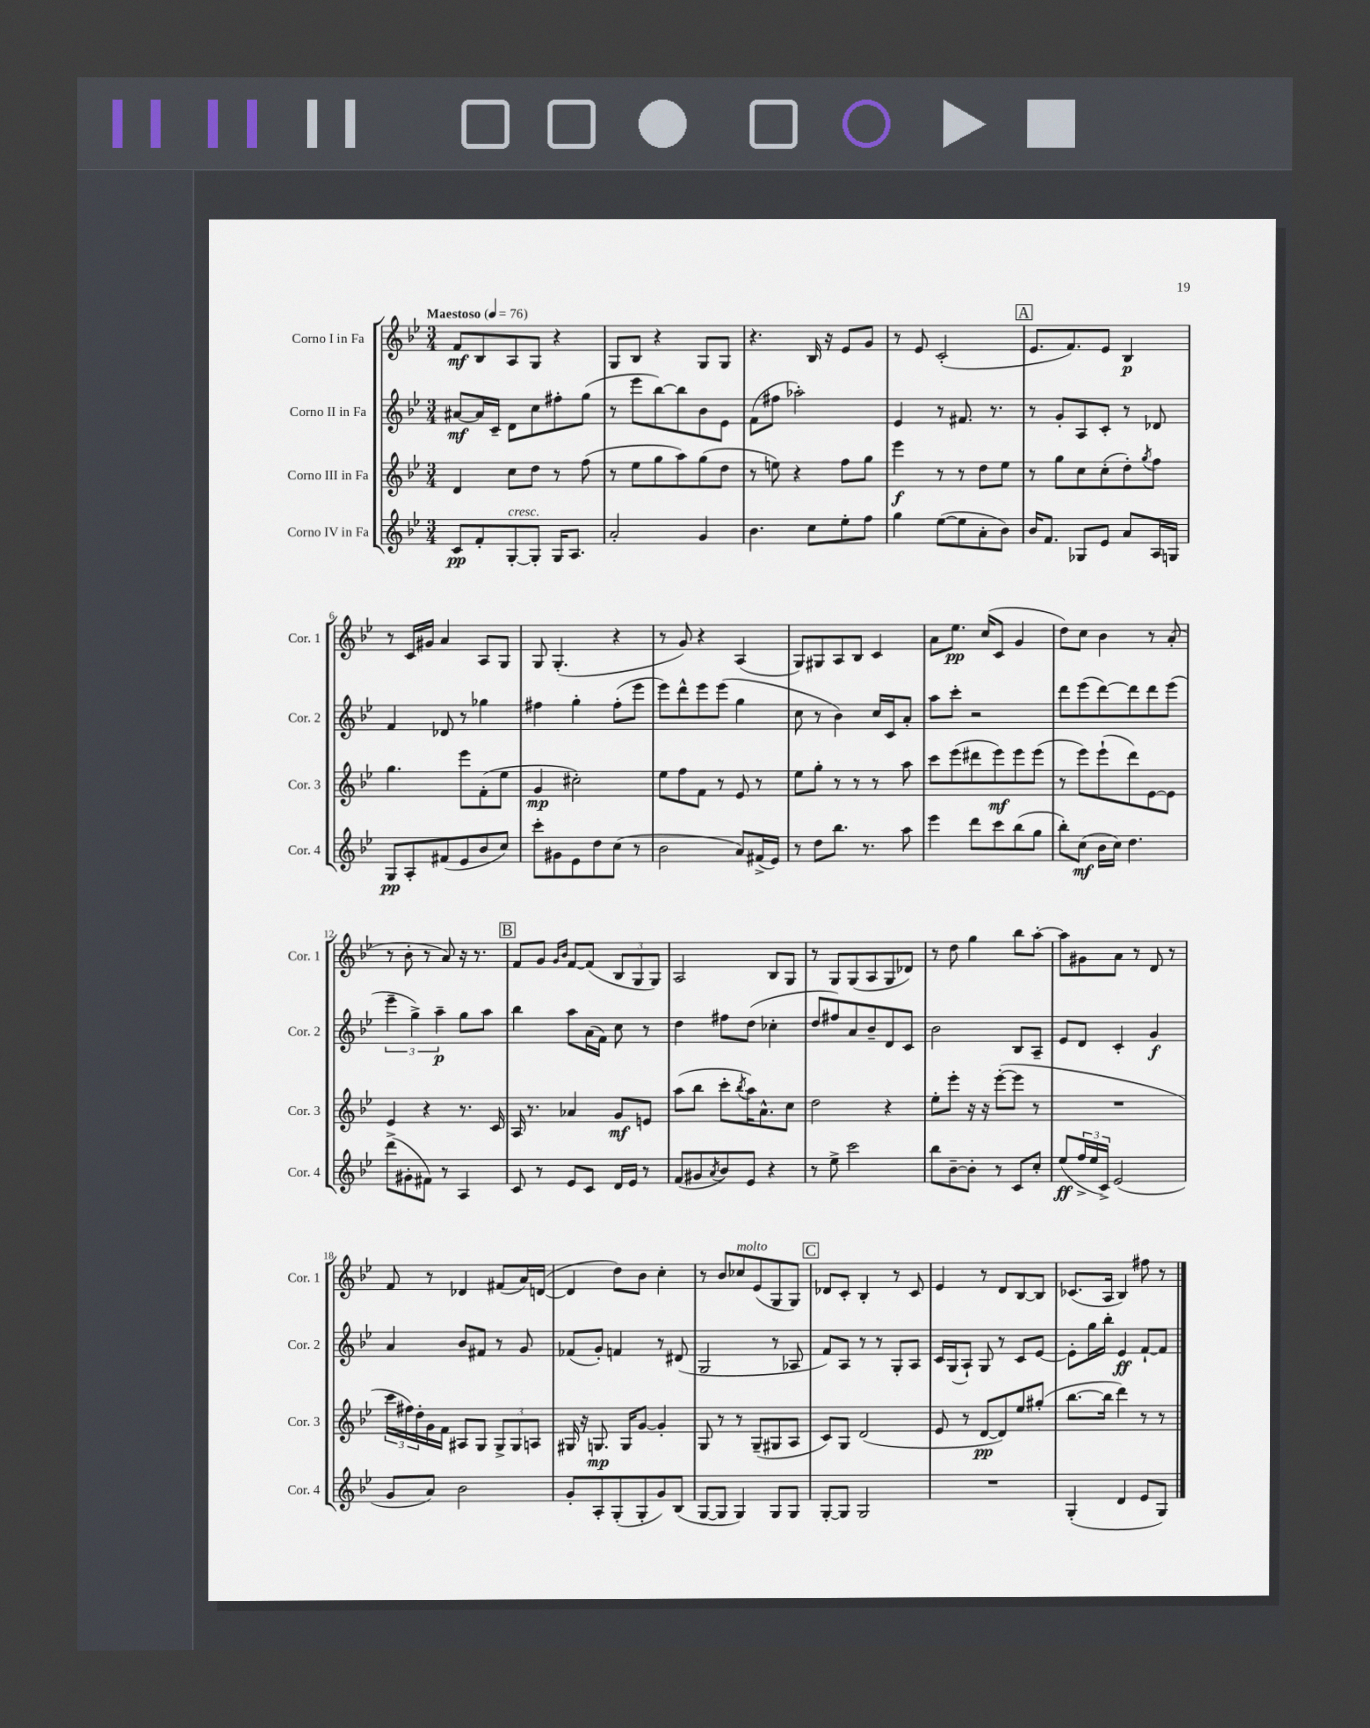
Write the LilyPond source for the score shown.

<<
\new StaffGroup <<
\new Staff = "s0" \with { instrumentName = "Corno I in Fa" shortInstrumentName = "Cor. 1" } {
    \clef treble \key bes \major \numericTimeSignature \time 3/4 \tempo "Maestoso" 4 = 76
    f'8\mf bes8 a8 g8 r4 |
    g8 bes8 r4 g8 g8 |
    r4. bes16 r16 ees'8 g'8 |
    r8 ees'8 c'2-.( |
    \mark \markup { \box "A" } ees'8. f'8.) ees'8 bes4\p |
    r8 c'16 gis'16 a'4 a8 g8 |
    g8 g4.-.( r4 |
    r8 g'8) r4 a4( |
    g8) gis8 a8 bes8 c'4 |
    a'8 ees''8.\pp c''16( c'8 g'4 |
    d''8) c''8 bes'4 r8 a'8-.( |
    r8 bes'8-. r8 a'8) r16 r8. |
    \mark \markup { \box "B" } f'8 g'8 \grace { g'16 bes'16 } f'8~ f'8( \tuplet 3/2 { bes8 g8 g8) } |
    a2 bes8 g8 |
    r8 g8 g8( a8 g8 des'8) |
    r8 d''8 g''4 bes''8 a''8~-. |
    a''8 gis'8 a'8 r8 d'8 r8 |
    f'8 r8 des'4 fis'8( a'16) d'16~( |
    d'4 d''8) bes'8 c''4-. |
    r8 bes'8 ces''8^\markup { \italic "molto" } ees'8( g8 g8) |
    \mark \markup { \box "C" } des'8 c'8-. bes4-. r8 c'8 |
    ees'4 r8 d'8 bes8~ bes8 |
    ces'8.( a16 bes4) fis''8 r8 \bar "|." |
}
\new Staff = "s1" \with { instrumentName = "Corno II in Fa" shortInstrumentName = "Cor. 2" } {
    \clef treble \key bes \major \numericTimeSignature \time 3/4
    ais'8~\mf ais'16 c'16-- d'8 c''8 fis''8-. g''8( |
    r8 ees'''8 bes''8~) bes''8 bes'8 ees'8 |
    f'8( fis''8 aes''2-.) |
    ees'4 r8 fis'8. r8. |
    \mark \markup { \box "A" } r8 g'8-. a8 c'8-. r8 des'8 |
    f'4 des'8 r8 ges''4 |
    fis''4 g''4-. fis''8-.( ees'''8 |
    ees'''8) d'''8-^ ees'''8 ees'''8( g''4 |
    c''8 r8 bes'4) c''16 c'16 a'8-. |
    a''8 c'''8-. r2 |
    d'''8 ees'''8( d'''8~) d'''8 d'''8 ees'''8( |
    \tuplet 3/2 { ees'''4-- g''4->) a''4--\p } g''8 a''8 |
    \mark \markup { \box "B" } bes''4 a''8 a'16( f'16) c''8 r8 |
    d''4 fis''8 d''8( ces''4-. |
    d''8 fis''8) a'8 bes'8-- d'8 c'8 |
    bes'2 bes8 a8-- |
    ees'8 d'8 c'4-. g'4\f |
    a'4 bes'8 fis'8 r8 g'8 |
    fes'8( g'8-.) f'4 r8 dis'8( |
    g2 r8 aes8 |
    \mark \markup { \box "C" } f'8) a8 r8 r8 g8-. a8 |
    c'16 g16( a8-!) g8 r8 c'8 ees'8~ |
    ees'8-. g''16 bes''16-. ees'4\ff f'8~-! f'8 \bar "|." |
}
\new Staff = "s2" \with { instrumentName = "Corno III in Fa" shortInstrumentName = "Cor. 3" } {
    \clef treble \key bes \major \numericTimeSignature \time 3/4
    d'4 c''8 d''8 r8 f''8( |
    r8 ees''8 g''8 a''8) g''8( d''8 |
    r8 e''8) r4 f''8 g''8 |
    ees'''4\f r8 r8 d''8 ees''8 |
    \mark \markup { \box "A" } r8 g''8 c''8 c''8-.( d''8-.) \acciaccatura { g''8 } f''8 |
    g''4. ees'''8 f'8-.( ees''8 |
    g'4\mp cis''2-.) |
    ees''8 f''8 f'8 r8 ees'8 r8 |
    ees''8 g''8-. r8 r8 r8 a''8 |
    c'''8 ees'''8( dis'''8 ees'''8\mf) ees'''8 ees'''8( |
    r8 ees'''8) ees'''8-!( d'''8) ees'8~ ees'8 |
    ees'4 r4 r8. c'16 |
    \mark \markup { \box "B" } a16 r8. aes'4 g'8\mf e'8 |
    a''8( bes''8 c'''8-. \acciaccatura { bes''8 } a''16) a'8.-^ c''8 |
    d''2 r4 |
    ees''8-. ees'''8-. r16 r16 ees'''8~-.( ees'''8 r8 |
    R2. |
    \tuplet 3/2 { c'''16 fis''16) d''16-. } g'16 f'16 ais8 g8 \tuplet 3/2 { g8-> g8 a8 } |
    gis16 r16 g8.\mp g16 g'8~ g'4-. |
    g8 r8 r8 g8--( gis8 a8 |
    \mark \markup { \box "C" } c'8) g8 d'2( |
    ees'8 r8 d'8~\pp d'8) ees''8 gis''8-.( |
    bes''8.~ bes''16 d'''4) r8 r8 \bar "|." |
}
\new Staff = "s3" \with { instrumentName = "Corno IV in Fa" shortInstrumentName = "Cor. 4" } {
    \clef treble \key bes \major \numericTimeSignature \time 3/4
    c'8\pp f'8-. g8~-.^\markup { \italic "cresc." } g8-. g16 a8. |
    a'2-. g'4 |
    bes'4. c''8 ees''8-. f''8 |
    g''4 ees''8~( ees''8 a'8-. bes'8) |
    \mark \markup { \box "A" } bes'16 f'8. ges8 ees'8 a'8 a16 g16 |
    g8\pp a8-. fis'8( ees'8 bes'8 c''8) |
    c'''8-. gis'8 ees'8 d''8 c''8( r8 |
    bes'2 a'8) fis'16->( ees'16) |
    r8 d''8 bes''8. r8. a''8 |
    ees'''4 d'''8 c'''8 bes''8( g''8 |
    bes''8-.) c''8\mf( bes'16 c''16) d''4. |
    d'''8->( gis'8-. fis'8) r8 a4 |
    \mark \markup { \box "B" } c'8 r8 ees'8 c'8 d'16 ees'16 r8 |
    f'8( gis'8 \acciaccatura { a'8 } bes'8) ees'8 r4 |
    r8 ees''8-> c'''2 |
    bes''8 bes'8~-- bes'8-. r8 c'8 c''8-. |
    ees''8\ff( \tuplet 3/2 { f''16-> ees''16 c'16->) } ees'2( |
    g'8 a'8) bes'2 |
    g'8-. a8-. g8-.( g8-. g'8) bes8( |
    g8~ g8 g4) g8 g8 |
    \mark \markup { \box "C" } g8~-. g8 g2 |
    R2. |
    g4-.( d'4 ees'8 g8) \bar "|." |
}
>>
>>
